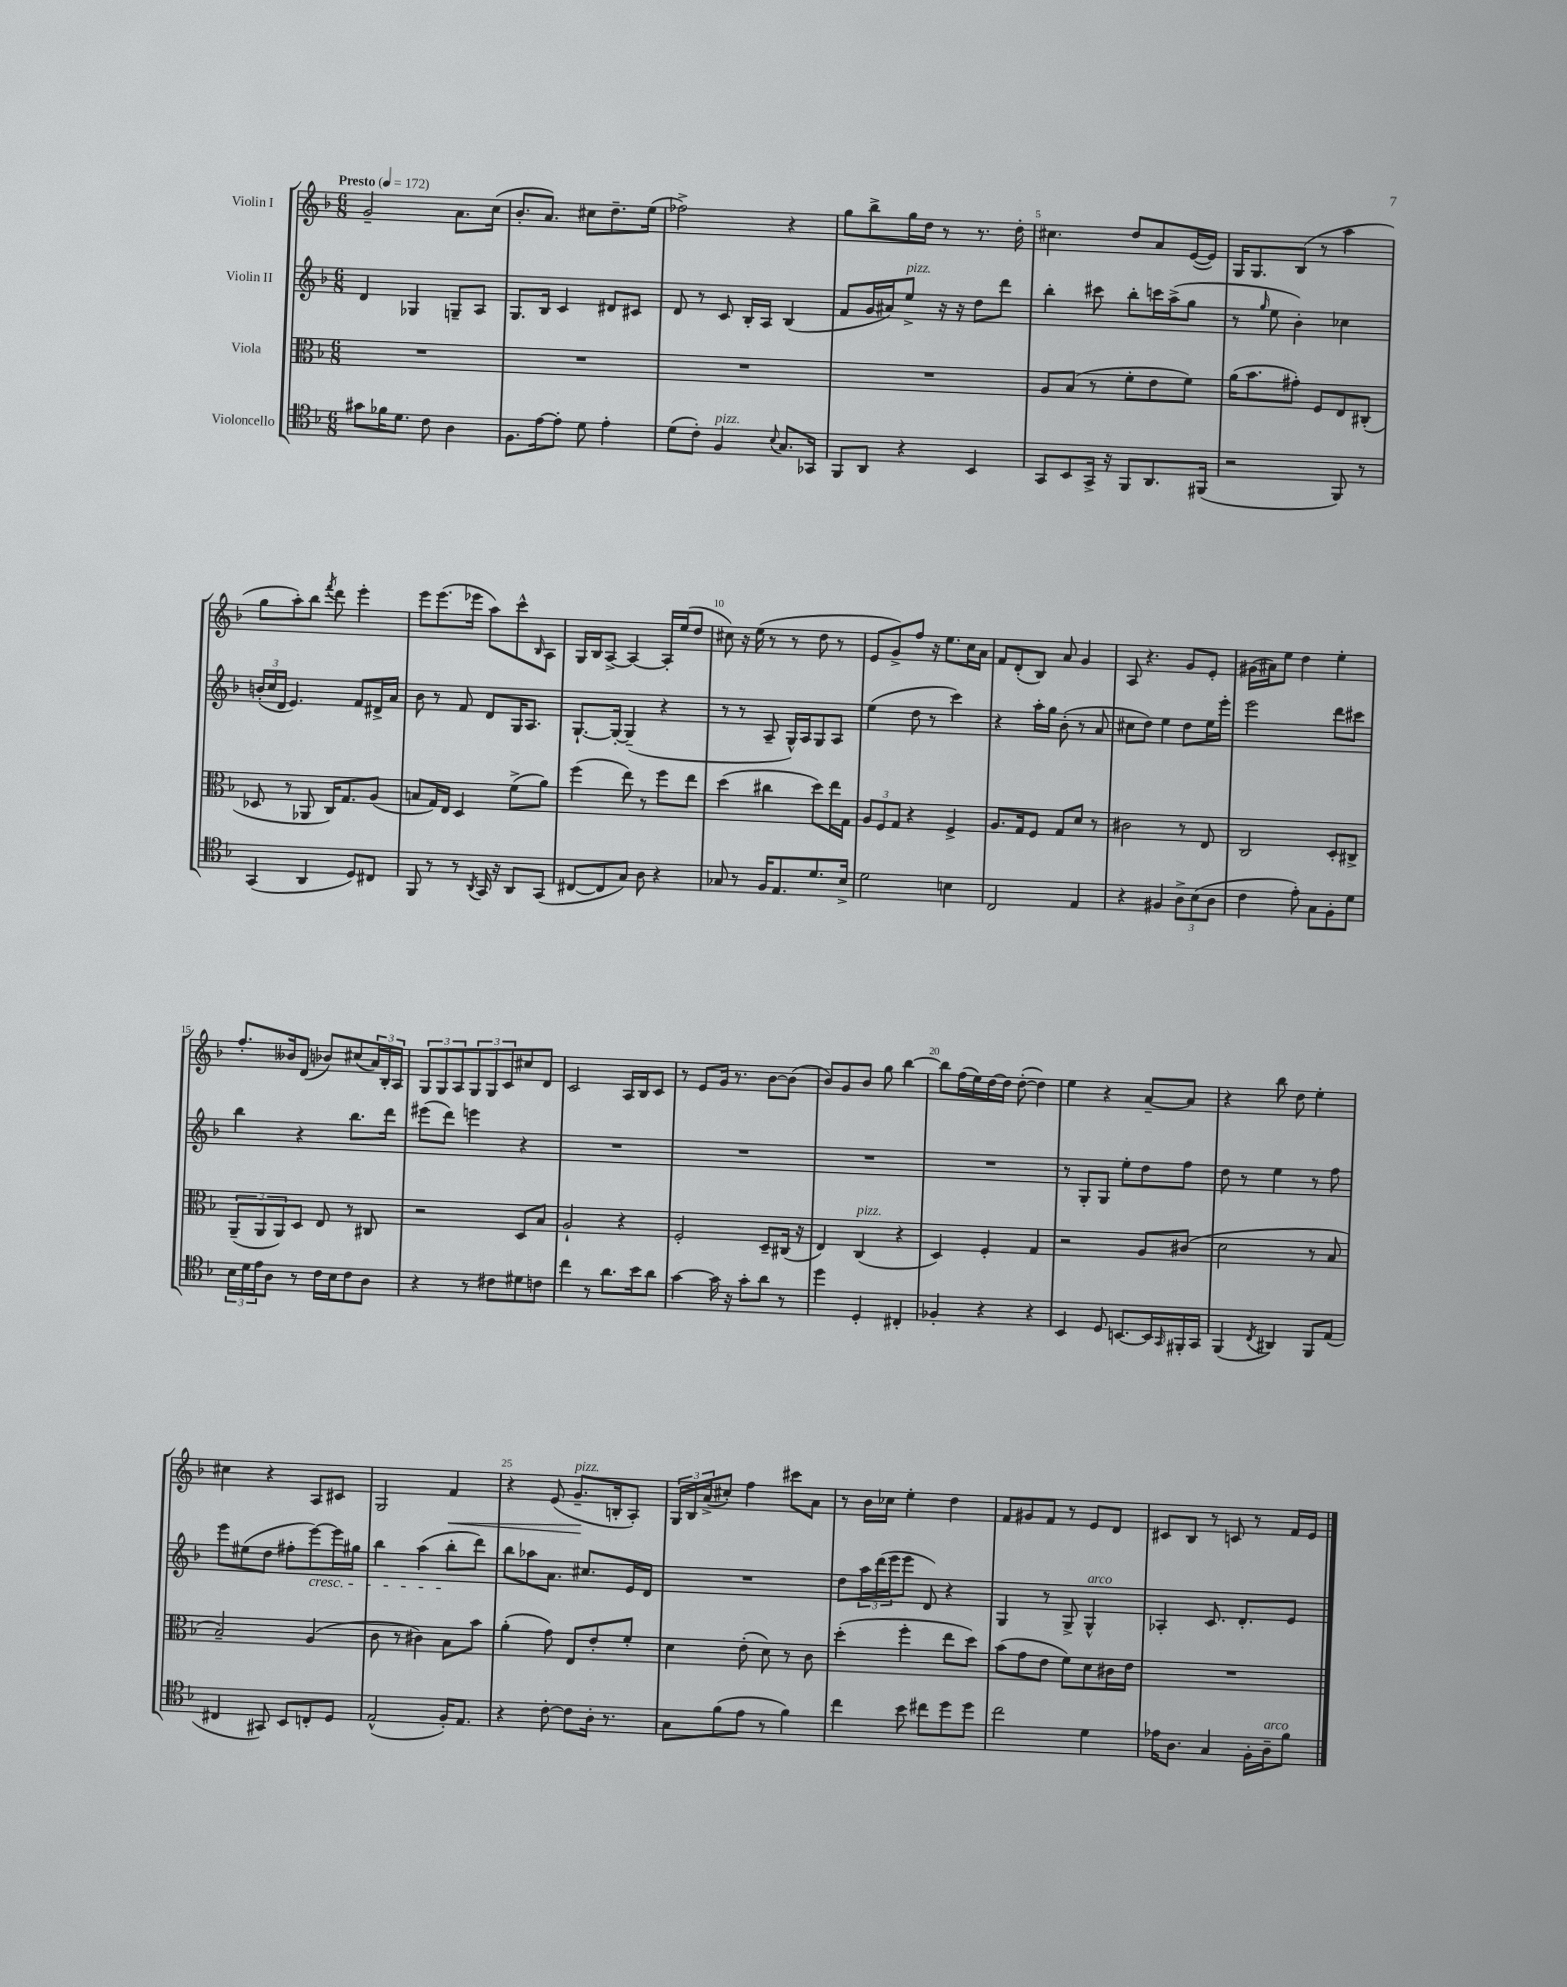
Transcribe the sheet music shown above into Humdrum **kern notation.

**kern	**kern	**kern	**kern
*staff4	*staff3	*staff2	*staff1
*clefC4	*clefC3	*clefG2	*clefG2
*k[b-]	*k[b-]	*k[b-]	*k[b-]
*M6/8	*M6/8	*M6/8	*M6/8
*MM172	*MM172	*MM172	*MM172
8g#	2.r	4d	2g~
16f-	.	.	.
8.d	.	.	.
.	.	4G-	.
8c	.	.	.
4A	.	8G~	8.a
.	.	8A	.
.	.	.	(16cc
=	=	=	=
8.F	2.r	8.G	8.b-'
[16e	.	16B-	8.a)
8e']	.	4c	.
8d	.	.	8cc#
4e'	.	8d#	8.dd~
.	.	8c#	.
.	.	.	(16ee
=	=	=	=
(8d	2.r	8d	2ff-^)
8c')	.	8r	.
4F	.	8c	.
.	.	16B-'	.
.	.	16A	.
8qqB-	.	.	.
8.G	.	(4B-	4r
16GG-	.	.	.
=	=	=	=
8FF	2.r	8f	8gg
8AA	.	16g	8bb-^
.	.	16a#)	.
4r	.	8ee^	16gg
.	.	.	16dd
.	.	16r	8r
.	.	16r	.
4BB-	.	8dd	8.r
.	.	8ddd	.
.	.	.	16dd'
=	=	=	=
8GG	8A	4bb-'	4.cc#
8BB-	(8B-	.	.
16GG^	8r	8ccc#	.
16r	.	.	.
8FF	8f'	8bb-'	8dd
8.AA	8e	16ccc	8a
.	.	(16aa^	.
.	8f)	8gg	([16e
(16FF#	.	.	16e])
=	=	=	=
2r	(16a	8r	16G
.	8.b-	.	8.G
.	.	16qqgg	.
.	.	8ee	.
.	8g#')	4b-')	(8B-
.	8F	.	8r
8FF)	8E	4cc-	4aa
8r	(8C#'	.	.
=	=	=	=
(4GG	8D-	(24b'	8gg
.	.	24cc	.
.	.	24d	.
.	8r	4.e)	8aa')
4AA	8AA-	.	8bb-
.	.	.	8qfff
.	16C)	.	8ddd
.	8.G	.	.
8D)	.	8f	4eee'
8C#	(8A	16d#^	.
.	.	16a	.
=	=	=	=
8FF	8B	8b-	8eee
8r	16G)	8r	(8.eee
.	16E	.	.
8r	4D	8f	.
.	.	.	16eee-
8qAA	.	.	.
16GG	.	8d	8aa)
16r	.	.	.
8AA	(8f^	16G	8ccc^^
.	.	8.A	.
.	.	.	16qqB-
(8GG	8a)	.	8A
=	=	=	=
[8C#	(4ff	[8.G`	16G
.	.	.	16B-
8C#]	.	.	[8A^
.	.	16G'_	.
8G)	8ee)	(4G~]	4A_
8A	8r	.	.
4r	8ff	4r	16A']
.	.	.	(16ee
.	8ee	.	8dd
=	=	=	=
8G-	(4dd	8r	8cc#)
8r	.	8r	16r
.	.	.	(16ee
16F	4cc#	8A~	8r
8.E	.	.	.
.	.	16G^^)	8r
.	.	16A	.
8.d	8dd)	8G	8dd
.	16ee	8A	8r
16B-^	16G	.	.
=	=	=	=
2d	12A	(4ee	8e
.	12F	.	.
.	.	.	8g^)
.	12G	.	.
.	4r	8dd	8ff
.	.	8r	16r
.	.	.	8.ee
4B	4F^	4ccc)	.
.	.	.	16cc
.	.	.	16a
=	=	=	=
2C	8.A	4r	8f
.	.	.	(8d'
.	16G	.	.
.	8F	16aa'	8B-)
.	.	16gg	.
.	8G	(8b-'	8a
4E	8d	8r	4g
.	8r	8a	.
=	=	=	=
4r	2c#	8cc#	8A
.	.	8dd)	4.r
4F#	.	4ee	.
12A^	8r	8dd	8g
(12B-	.	.	.
.	8E	16ee	8e'
12A	.	.	.
.	.	16eee'	.
=	=	=	=
4c	2C	2eee	(16g#
.	.	.	16a#)
.	.	.	8ee
8e')	.	.	4dd
8G	.	.	.
8F'	8D'	8ddd	4ee'
8d	8C#^	8ccc#	.
=	=	=	=
24B-	(12AA~	4bb-	8.ff'
24d	.	.	.
24e	12AA	.	.
8A	.	.	.
.	12AA)	.	.
.	.	.	16b--
8r	8D	4r	(8d
16c	8E	.	8b-)
16B-	.	.	.
8c	8r	8.bb-	(8cc#
8A	8C#	.	24a)
.	.	.	24B-'
.	.	16ddd	.
.	.	.	24A
=	=	=	=
4r	2r	(8eee#	12G
.	.	.	12G
.	.	8ddd)	.
.	.	.	12A
8r	.	4eee	12G
.	.	.	12G
8c#	.	.	.
.	.	.	12c
8d#	8D	4r	8cc#
8c	8B-	.	8d
=	=	=	=
4cc	2A`	2.r	2c
8r	.	.	.
8.a	.	.	.
.	4r	.	16A
16b-	.	.	16B-
8a	.	.	8c
=	=	=	=
[4g	2F'	2.r	8r
.	.	.	8e
16g]	.	.	16g
16r	.	.	8.r
8g'	.	.	.
8a	8D~	.	[8b-
8r	(16C#	.	(8b-]
.	16r	.	.
=	=	=	=
4dd	4E)	2.r	8b-)
.	.	.	8g
4D'	(4C	.	8b-
.	.	.	8gg
4C#'	4r	.	[4bb-
=	=	=	=
4F-'	4D)	2.r	8bb-]
.	.	.	(16ff
.	.	.	16ee)
4r	4F'	.	[16dd
.	.	.	16dd]
.	.	.	([8dd'
4r	4G	.	4dd])
=	=	=	=
4BB-	2r	8r	4ee
.	.	8G'	.
8D	.	8G	4r
[8.BB	.	8ee'	.
.	8A	8dd	[8a~
16BB]	.	.	.
16qqGG	.	.	.
16FF#'	(8c#	8ff	8a]
16GG	.	.	.
=	=	=	=
(4FF	2d	8dd	4r
.	.	8r	.
8qC	.	.	.
4AA#)	.	4ee	8bb-
.	.	.	8dd
8FF	8r	8r	4ee'
(8E	8B-	8ff	.
=	=	=	=
4C#	2B-~)	8eee	4cc#
.	.	(8ee#	.
8GG#)	.	8dd	4r
8BB-	.	8ff#'	.
8C'	(4A	[8eee)	8A
8D	.	16eee]	8c#
.	.	16gg#	.
=	=	=	=
(2E^^	8c	4bb-	2G
.	8r	.	.
.	4c#)	(4aa	.
16F')	8B-	8bb-'	4f
8.E	.	.	.
.	8b-	8ddd)	.
=	=	=	=
4r	(4a'	8bb-	4r
.	.	8aa-	.
[8c'	8g)	8.a	(8e
8c]	8E	.	8.g~
.	.	8.cc#	.
16A'	8e'	.	.
8.r	.	.	16B'
.	8f'	16e	8A')
.	.	16d	.
=	=	=	=
8G	4d	2.r	24G
.	.	.	24B-
.	.	.	(24a^
(8f	.	.	8cc#')
8e	(8e'	.	4ff
8r	8d)	.	.
4f)	8r	.	8ccc#
.	8c	.	8a
=	=	=	=
4cc	(4dd'	8dd	8r
.	.	24aa	16b-
.	.	(24ddd	.
.	.	.	16cc-
.	.	24eee	.
8b-	4ff'	8eee	4ee'
8cc#	.	8d)	.
8dd	8ee	4r	4dd
8dd	8dd)	.	.
=	=	=	=
2cc	(8b-	4G	8f
.	8g	.	8g#
.	8e	8r	8f
.	8f)	8G^	8r
4d	8d	4G^^	8e
.	16c#	.	8d
.	16e	.	.
=	=	=	=
16e-	2.r	4A-'	8c#
8.A	.	.	.
.	.	.	8B-
4G	.	8.c	8r
.	.	.	8c
.	.	8.d'	.
16F'	.	.	8r
16A~	.	.	.
8f	.	8e	16f
.	.	.	16e
==	==	==	==
*-	*-	*-	*-
